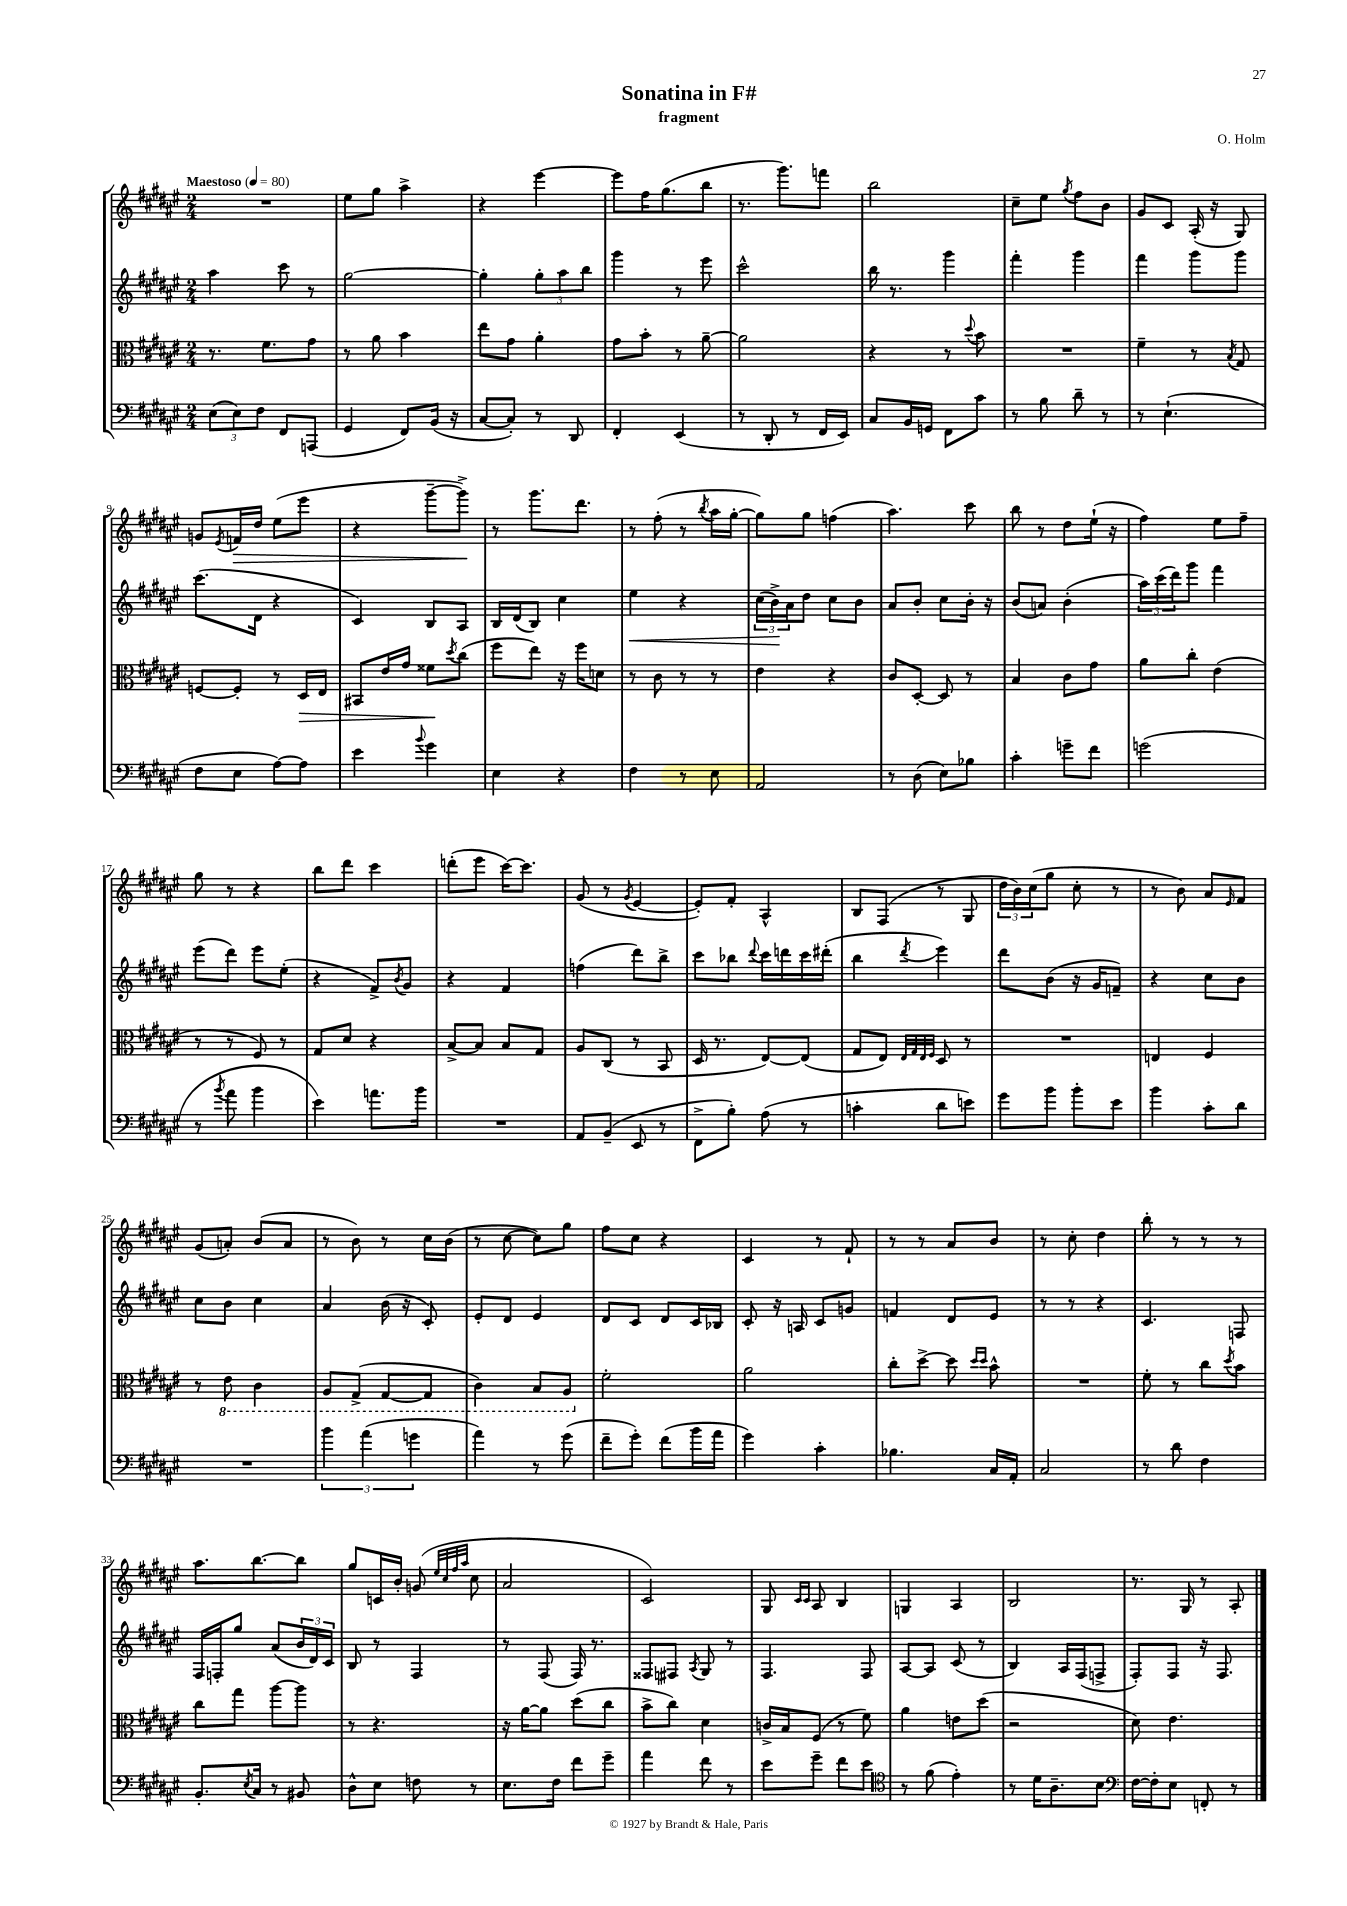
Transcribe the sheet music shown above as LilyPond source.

\header { title = "Sonatina in F#" composer = "O. Holm" subtitle = "fragment" }
<<
\new StaffGroup <<
\new Staff = "s0" {
    \clef treble \key fis \major \numericTimeSignature \time 2/4 \tempo "Maestoso" 4 = 80
    R2 |
    eis''8 gis''8 ais''4-> |
    r4 eis'''4~ |
    eis'''8 fis''16 gis''8.( b''8 |
    r8. gis'''8.) f'''8 |
    b''2 |
    cis''8-- eis''8 \acciaccatura { gis''8 } fis''8 b'8 |
    gis'8 cis'8 ais16-.( r16 gis8) |
    g'8 \acciaccatura { eis'8 } f'16\> dis''16 eis''8( eis'''8 |
    r4 gis'''8~-- gis'''8->\!) |
    r8 gis'''8. dis'''8. |
    r8 fis''8-.( r8 \acciaccatura { b''8 } ais''16 gis''16~-. |
    gis''8) gis''8 f''4( |
    ais''4.) cis'''8 |
    b''8 r8 dis''8 eis''16-!( r16 |
    fis''4) eis''8 fis''8-- |
    gis''8 r8 r4 |
    b''8 dis'''8 cis'''4 |
    d'''8-.( eis'''8 cis'''16~) cis'''8. |
    gis'8( r8 \acciaccatura { gis'8 } eis'4~ |
    eis'8-.) fis'8-. ais4-^ |
    b8 fis8( r8 gis8 |
    \tuplet 3/2 { dis''16 b'16) cis''16( } gis''8 cis''8-. r8 |
    r8 b'8) ais'8 \grace { eis'16 } fis'8 |
    gis'8( a'8-.) b'8( a'8 |
    r8 b'8) r8 cis''16 b'16( |
    r8 cis''8~ cis''8) gis''8 |
    fis''8 cis''8 r4 |
    cis'4 r8 fis'8-! |
    r8 r8 ais'8 b'8 |
    r8 cis''8-. dis''4 |
    b''8-. r8 r8 r8 |
    ais''8. b''8.~ b''8 |
    gis''8 c'16 b'16-. g'8( \grace { eis''32 cis''32 fis''32 ais''32 } cis''8 |
    ais'2 |
    cis'2) |
    gis8 \grace { cis'16 cis'16 } ais8 b4 |
    g4 ais4 |
    b2 |
    r8. gis16 r8 ais8-. \bar "|." |
}
\new Staff = "s1" {
    \clef treble \key fis \major \numericTimeSignature \time 2/4
    ais''4 cis'''8 r8 |
    gis''2~ |
    gis''4-. \tuplet 3/2 { gis''8-. ais''8 b''8 } |
    gis'''4 r8 eis'''8 |
    cis'''2-^ |
    b''16 r8. gis'''4 |
    fis'''4-. gis'''4 |
    fis'''4 gis'''8 gis'''8 |
    cis'''8.( dis'16 r4 |
    cis'4) b8 ais8 |
    b16 dis'16( b8) cis''4 |
    eis''4\< r4 |
    \tuplet 3/2 { cis''16( b'16->\!) ais'16 } dis''8 cis''8 b'8 |
    ais'8 b'8-. cis''8 b'16-. r16 |
    b'8( a'8) b'4-.( |
    \tuplet 3/2 { ais''16) cis'''16( dis'''16) } gis'''8 fis'''4 |
    eis'''8( dis'''8) eis'''8 eis''8-.( |
    r4 fis'8->) \acciaccatura { b'8 } gis'8 |
    r4 fis'4 |
    f''4( dis'''8) b''8-> |
    cis'''8 bes''8 \appoggiatura { dis'''8 } cis'''16 d'''16 cis'''16 dis'''16-.( |
    b''4 \acciaccatura { dis'''8 } eis'''4) |
    dis'''8 b'8( r16 gis'16 f'8--) |
    r4 cis''8 b'8 |
    cis''8 b'8 cis''4 |
    ais'4 b'16( r16 cis'8-.) |
    eis'8-. dis'8 eis'4 |
    dis'8 cis'8 dis'8 cis'16 bes16 |
    cis'8-. r16 a16 cis'8 g'8 |
    f'4 dis'8 eis'8 |
    r8 r8 r4 |
    cis'4. f8 |
    fis16 f16-. gis''8 ais'8( \tuplet 3/2 { b'16 dis'16) cis'16 } |
    b8 r8 fis4 |
    r8 fis8( fis16) r8. |
    fisis8 fis8 \acciaccatura { ais8 } gis8 r8 |
    fis4. fis8 |
    ais8~ ais8 cis'8( r8 |
    b4) ais16 fis16( f8-> |
    fis8-.) fis8 r16 fis8. \bar "|." |
}
\new Staff = "s2" {
    \clef alto \key fis \major \numericTimeSignature \time 2/4
    r8. fis'8. gis'8 |
    r8 ais'8 b'4 |
    eis''8 gis'8 ais'4-. |
    gis'8 b'8-. r8 ais'8~-- |
    ais'2 |
    r4 r8 \appoggiatura { dis''8 } b'8 |
    R2 |
    fis'4-- r8 \acciaccatura { b8 } gis8 |
    f8~ f8-. r8 dis16\> eis16 |
    bis,8 eis'16 gis'16 fisis'8\! \acciaccatura { dis''8 } cis''8( |
    fis''8 eis''8) r16 fis''16 d'8 |
    r8 cis'8 r8 r8 |
    eis'4 r4 |
    cis'8 dis8~-. dis8 r8 |
    b4 cis'8 gis'8 |
    ais'8 cis''8-. eis'4( |
    r8 r8 fis8) r8 |
    gis8 dis'8 r4 |
    b8~-> b8 b8 gis8 |
    ais8 cis8( r8 b,8 |
    dis16 r8. eis8~) eis8( |
    gis8 eis8) \grace { eis32 gis32 eis32 fis32 } dis8 r8 |
    R2 |
    e4 fis4 |
    r8 \ottava #-1 eis8 cis4 |
    ais,8 gis,8->( gis,8~ gis,8 |
    cis4) b,8 ais,8 \ottava #0 |
    fis'2-. |
    ais'2 |
    cis''8-. dis''8~-> dis''8 \grace { dis''16 dis''16 } b'8-^ |
    R2 |
    fis'8-. r8 cis''8 \acciaccatura { dis''8 } b'8 |
    cis''8 gis''8 ais''8~ ais''8 |
    r8 r4. |
    r16 ais'16~ ais'8 dis''8( cis''8 |
    b'8-> cis''8) dis'4 |
    c'16-> b16 fis8( r8 fis'8) |
    ais'4 e'8 dis''8( |
    r2 |
    dis'8) eis'4. \bar "|." |
}
\new Staff = "s3" {
    \clef bass \key fis \major \numericTimeSignature \time 2/4
    \tuplet 3/2 { eis8( eis8) fis8 } fis,8 a,,8( |
    gis,4 fis,8) b,16( r16 |
    cis8~ cis8-.) r8 dis,8 |
    fis,4-. eis,4( |
    r8 dis,8-. r8 fis,16 eis,16) |
    cis8 b,16 g,16 fis,8 cis'8 |
    r8 b8 dis'8-- r8 |
    r8 eis4.-!( |
    fis8 eis8 ais8~) ais8 |
    eis'4 \appoggiatura { b'8 } gis'4 |
    eis4 r4 |
    fis4 r8 eis8 |
    ais,2 |
    r8 dis8( eis8) bes8 |
    cis'4-. g'8-- fis'8 |
    g'2( |
    r8 \acciaccatura { b'8 } ais'8 b'4 |
    eis'4) a'8. b'16 |
    R2 |
    ais,8 b,8--( eis,8 r8 |
    fis,8-> b8-.) ais8( r8 |
    c'4-. dis'8 e'8) |
    gis'8 b'8 b'8-. eis'8 |
    b'4 cis'8-. dis'8 |
    R2 |
    \tuplet 3/2 { b'4 ais'4( g'4 } |
    ais'4) r8 gis'8( |
    fis'8-- gis'8-.) fis'8( b'16 ais'16 |
    gis'4) cis'4-. |
    bes4. cis16 ais,16-. |
    cis2 |
    r8 dis'8 fis4 |
    b,8.-. \acciaccatura { eis8 } cis16 r8 bis,8 |
    dis8-^ eis8 f8 r8 |
    eis8. fis16 fis'8 gis'8-- |
    ais'4 fis'8 r8 |
    eis'8 gis'8-- fis'8 eis'8 |
    \clef tenor r8 fis'8( eis'4-.) |
    r8 dis'16 ais8.-- b8 |
    \clef bass fis16~ fis16-. eis8 f,8-. r8 \bar "|." |
}
>>
>>
